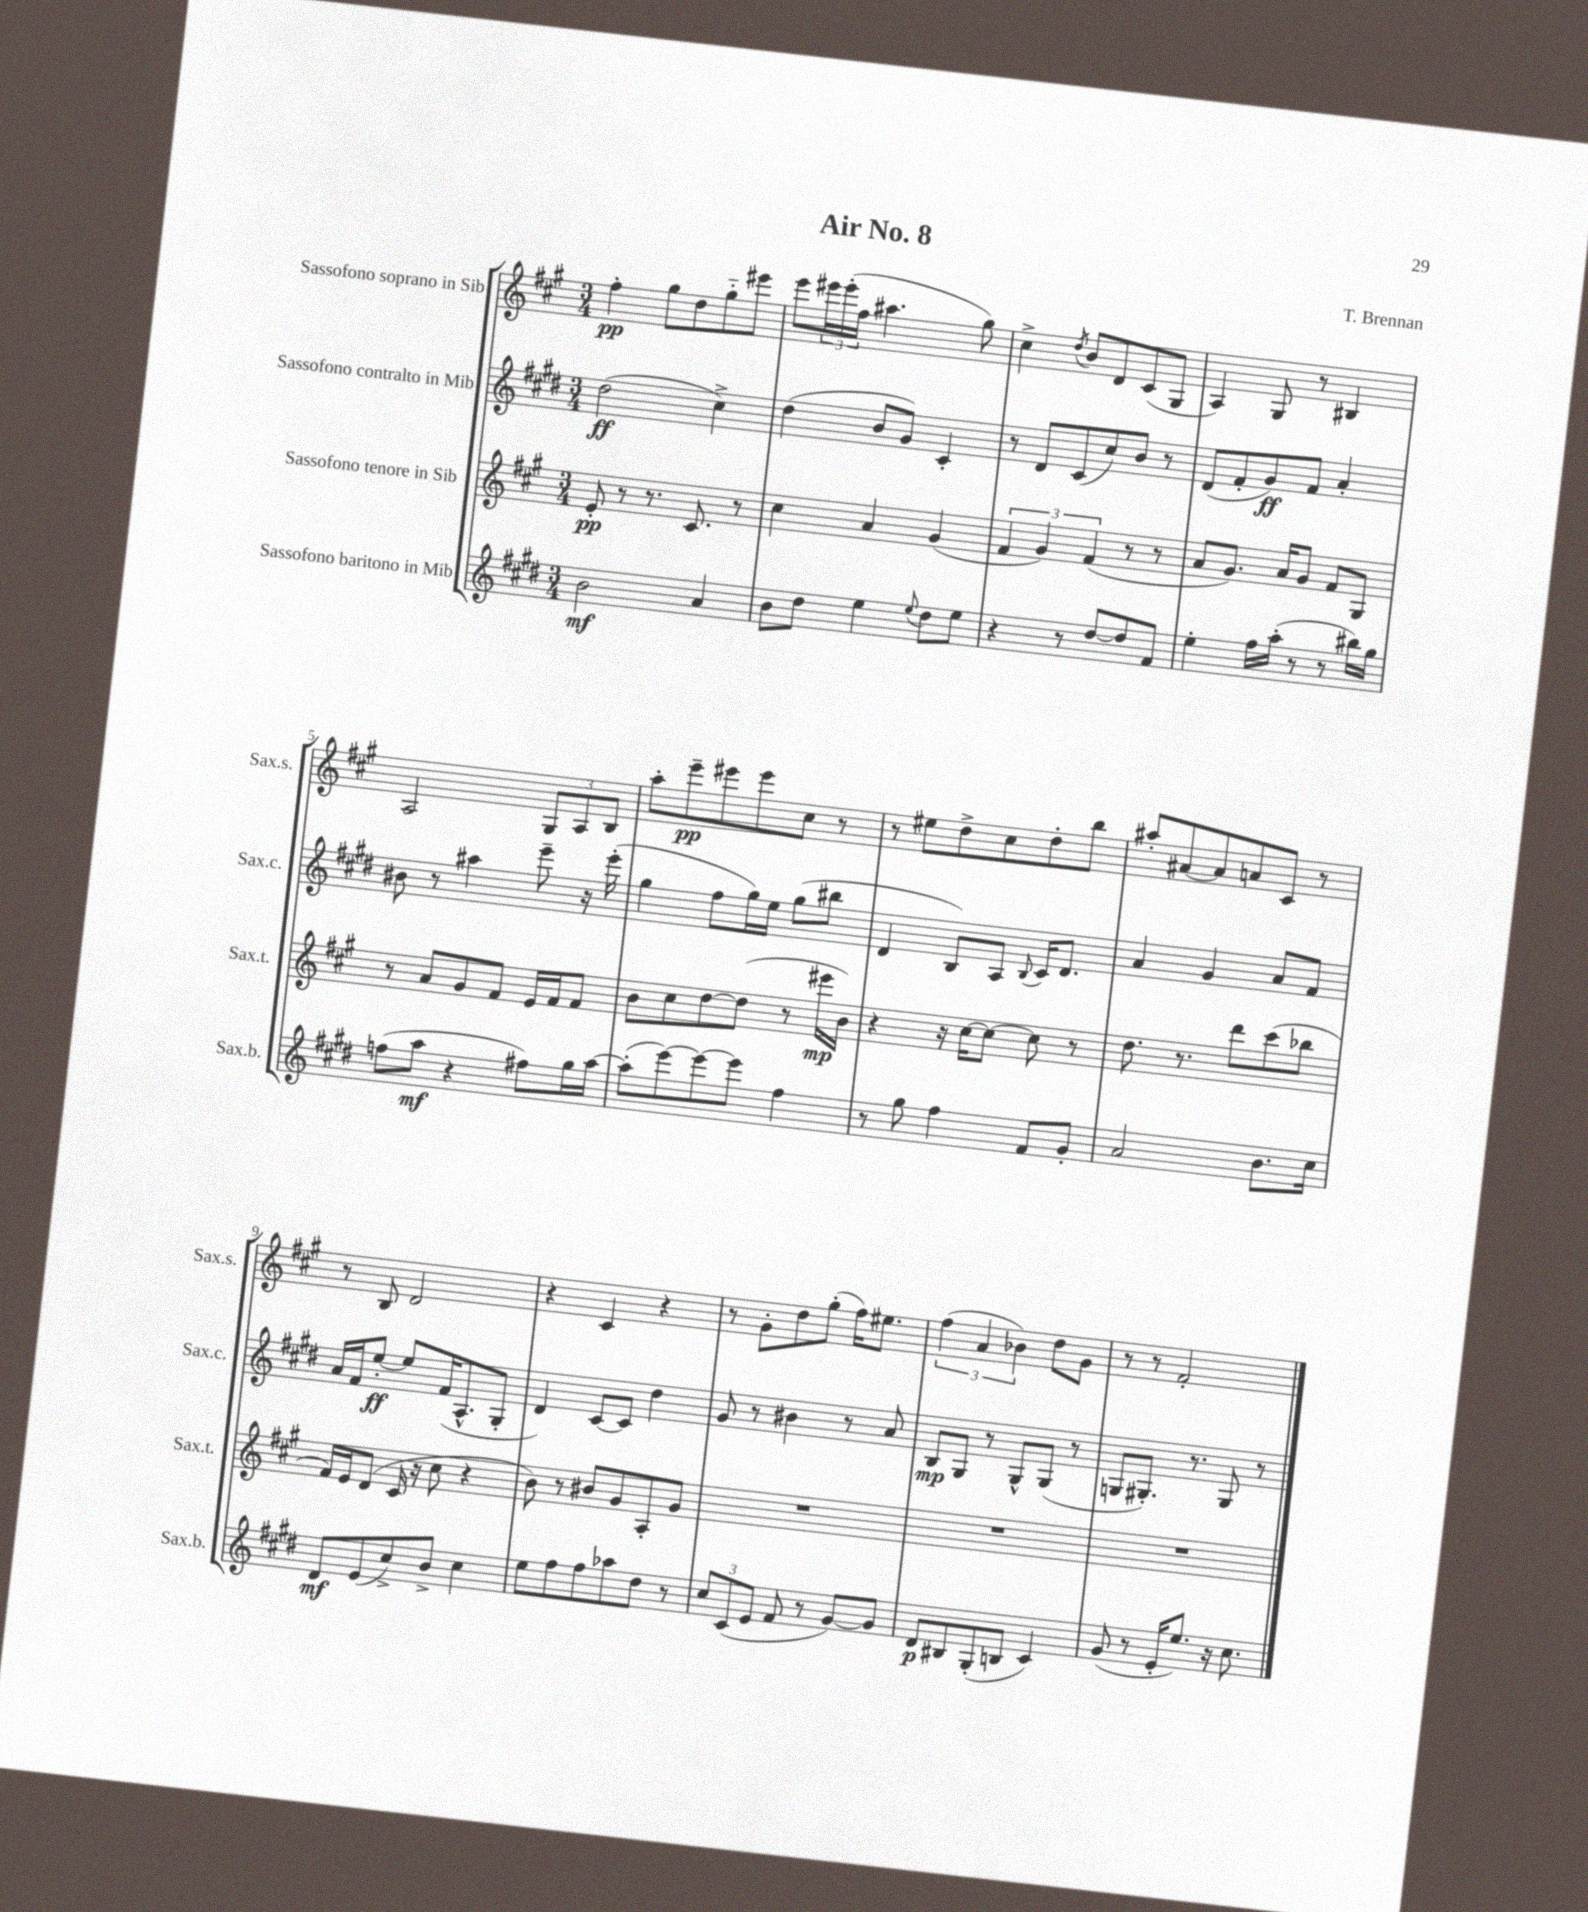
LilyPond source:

\header { title = "Air No. 8" composer = "T. Brennan" }
<<
\new StaffGroup <<
\new Staff = "s0" \with { instrumentName = "Sassofono soprano in Sib" shortInstrumentName = "Sax.s." } {
    \clef treble \key a \major \numericTimeSignature \time 3/4
    fis''4-.\pp gis''8 d''8 gis''8-_ eis'''8 |
    e'''8 \tuplet 3/2 { eis'''16 eis'''16-.( fis''16 } ais''4. gis''8) |
    cis''4-> \acciaccatura { d''8 } b'8 d'8 cis'8( gis8 |
    a4) gis8 r8 bis4 |
    a2 \tuplet 3/2 { gis8 a8 b8 } |
    a''8-. e'''8--\pp eis'''8 eis'''8 cis''8 r8 |
    r8 eis''8 d''8-> cis''8 d''8-. b''8 |
    ais''8-. ais'8~ ais'8 a'8 cis'8 r8 |
    r8 b8 d'2 |
    r4 cis'4 r4 |
    r8 gis'8-. d''8 gis''8-.( fis''16) eis''8. |
    \tuplet 3/2 { fis''4( a'4 bes'4) } d''8 gis'8 |
    r8 r8 fis'2-. \bar "|." |
}
\new Staff = "s1" \with { instrumentName = "Sassofono contralto in Mib" shortInstrumentName = "Sax.c." } {
    \clef treble \key e \major \numericTimeSignature \time 3/4
    dis''2\ff( cis''4->) |
    dis''4( b'8 gis'8) cis'4-. |
    r8 dis'8 cis'8( cis''8) b'8 r8 |
    dis'8( fis'8-. gis'8\ff) fis'8 a'4-. |
    bis'8 r8 ais''4 e'''8-- r16 e'''16-.( |
    gis''4 fis''8 gis''16) e''16 gis''8( bis''8 |
    dis'4 b8) a8 \appoggiatura { b8 } cis'16 dis'8. |
    a'4 gis'4 a'8 fis'8 |
    a'16 fis'16 e''8~-.\ff e''8 fis'16( a8.-^ gis8-. |
    dis'4) cis'8~ cis'8 dis''4 |
    gis'8 r8 bis'4 r8 a'8 |
    b8\mp gis8 r8 gis8-^ gis8( r8 |
    g8 gis8.-.) r8. gis8 r8 \bar "|." |
}
\new Staff = "s2" \with { instrumentName = "Sassofono tenore in Sib" shortInstrumentName = "Sax.t." } {
    \clef treble \key a \major \numericTimeSignature \time 3/4
    e'8-.\pp r8 r8. cis'8. r8 |
    cis''4 a'4 gis'4( |
    \tuplet 3/2 { fis'4 gis'4) fis'4( } r8 r8 |
    a'8 gis'8.) a'16 gis'8 fis'8 gis8 |
    r8 a'8 gis'8 fis'8 e'16 fis'16 fis'8 |
    b'8 cis''8 d''8~ d''8( r8 eis'''16\mp b'16) |
    r4 r16 cis''16~ cis''8~ cis''8 r8 |
    d''8. r8. d'''8 cis'''8( bes''8 |
    fis'16) e'16 d'8( cis'16 r16 cis''8 r4 |
    b'8) r8 bis'8 gis'8 a8-. gis'8 |
    R2. |
    R2. |
    R2. \bar "|." |
}
\new Staff = "s3" \with { instrumentName = "Sassofono baritono in Mib" shortInstrumentName = "Sax.b." } {
    \clef treble \key e \major \numericTimeSignature \time 3/4
    b'2\mf a'4 |
    b'8 dis''8 e''4 \appoggiatura { e''8 } dis''8 e''8 |
    r4 r8 dis''8~ dis''8 fis'8 |
    e''4-. fis''16 a''16-.( r8 r8 bis''16) gis''16 |
    f''8( a''8\mf r4 fis''8) gis''16 a''16~ |
    a''8-.( e'''8~) e'''8~ e'''8 fis''4 |
    r8 gis''8 fis''4 fis'8 gis'8-. |
    a'2 b'8. cis''16 |
    dis'8\mf e'8( cis''8->) b'8-> cis''4 |
    e''8 fis''8 fis''8 aes''8 dis''8 r8 |
    \tuplet 3/2 { cis''8 cis'8( e'8 } fis'8 r8 gis'8~) gis'8 |
    dis'8\p bis8 gis8-.( b8 cis'4) |
    gis'8( r8 e'16-. e''8.) r16 cis''8. \bar "|." |
}
>>
>>
